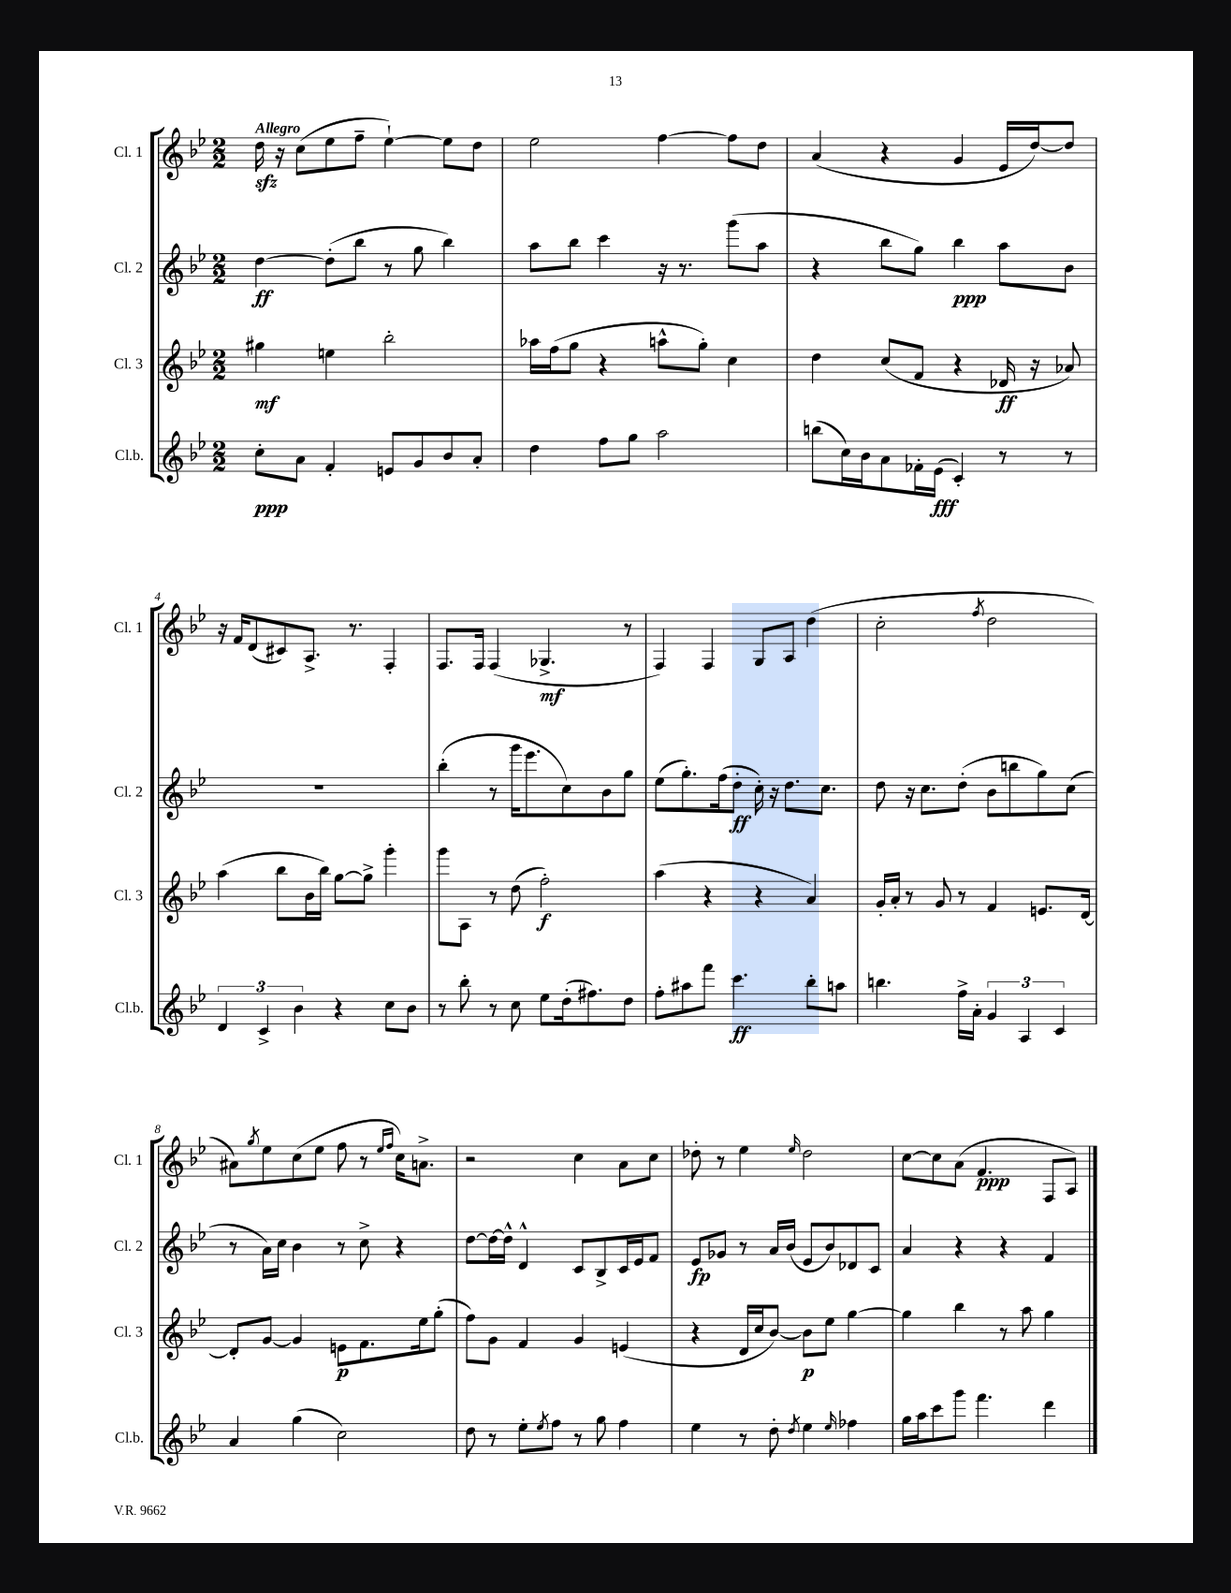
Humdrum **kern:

**kern	**dynam	**kern	**dynam	**kern	**dynam	**kern	**dynam
*part4	*part4	*part3	*part3	*part2	*part2	*part1	*part1
*staff4	*staff4	*staff3	*staff3	*staff2	*staff2	*staff1	*staff1
*I"Cl.b.	*	*I"Cl. 3	*	*I"Cl. 2	*	*I"Cl. 1	*
*I'Cl.b.	*	*I'Cl. 3	*	*I'Cl. 2	*	*I'Cl. 1	*
*clefG2	*	*clefG2	*	*clefG2	*	*clefG2	*
*k[b-e-]	*	*k[b-e-]	*	*k[b-e-]	*	*k[b-e-]	*
*M2/2	*	*M2/2	*	*M2/2	*	*M2/2	*
=1	=1	=1	=1	=1	=1	=1	=1
!	!	!	!	!	!	!LO:TX:a:B:t=Allegro	!
8cc'\L	ppp	4gg#X\	mf	[4dd\	ff	16ddzz\	.
.	.	.	.	.	.	16r	.
8a\J	.	.	.	.	.	(8cc\L	.
4f'/	.	4een\	.	(8dd'\L]	.	8ee-\	.
.	.	.	.	8bb-\J	.	8ff~\J	.
8en/L	.	2bb-'\	.	8r	.	[4ee-`\)	.
8g/	.	.	.	8gg\	.	.	.
8b-/	.	.	.	4bb-\)	.	8ee-\L]	.
8a'/J	.	.	.	.	.	8dd\J	.
=2	=2	=2	=2	=2	=2	=2	=2
4dd\	.	16aa-X\LL	.	8aa\L	.	2ee-\	.
.	.	(16ff\J	.	.	.	.	.
.	.	8gg\J	.	8bb-\J	.	.	.
8ff\L	.	4r	.	4ccc\	.	.	.
8gg\J	.	.	.	.	.	.	.
2aa\	.	8aan^^\L	.	16r	.	[4ff\	.
.	.	.	.	8.r	.	.	.
.	.	8gg'\J)	.	.	.	.	.
.	.	4cc\	.	(8ggg\L	.	8ff\L]	.
.	.	.	.	8aa\J	.	8dd\J	.
=3	=3	=3	=3	=3	=3	=3	=3
(8bbn\L	.	4dd\	.	4r	.	(4a/	.
16cc\L)	.	.	.	.	.	.	.
16b-\J	.	.	.	.	.	.	.
8a\	.	(8cc/L	.	8bb-\L	.	4r	.
16f-X'\L	.	8f/J	.	8gg\J)	.	.	.
(16e-\JJ	fff	.	.	.	.	.	.
4c'/)	.	4r	.	4bb-\	ppp	4g/	.
8r	.	16d-X/	ff	8aa\L	.	16e-/LL	.
.	.	16r	.	.	.	[16dd/J)	.
8r	.	8a-X/)	.	8b-\J	.	8dd/J]	.
!!LO:LB:g=z
=4	=4	=4	=4	=4	=4	=4	=4
6d/	.	(4aa\	.	1r	.	16r	.
.	.	.	.	.	.	16f/KL	.
.	.	.	.	.	.	(8d/	.
6c^/	.	.	.	.	.	.	.
.	.	8bb-\L	.	.	.	8c#X/)	.
6b-\	.	.	.	.	.	.	.
.	.	16b-\L	.	.	.	8.A^/J	.
.	.	16bb-\JJ)	.	.	.	.	.
4r	.	[8gg\L	.	.	.	.	.
.	.	.	.	.	.	8.r	.
.	.	8gg^\J]	.	.	.	.	.
8cc\L	.	4ggg'\	.	.	.	4F'/	.
8b-\J	.	.	.	.	.	.	.
=5	=5	=5	=5	=5	=5	=5	=5
8r	.	8ggg\L	.	(4bb-'\	.	8.F/L	.
8bb-'\	.	8A\J	.	.	.	.	.
.	.	.	.	.	.	16F/Jk	.
8r	.	8r	.	8r	.	(4F/	.
8cc\	.	(8dd\	.	16ggg\KL	.	.	.
.	.	.	.	8.eee-\	.	.	.
8ee-\L	.	2ff'\)	f	.	.	4.G-X^/	mf
(16dd'\k	.	.	.	8cc\)	.	.	.
8.ff#X\)	.	.	.	.	.	.	.
.	.	.	.	8b-\	.	.	.
8dd\J	.	.	.	8gg\J	.	8r	.
=6	=6	=6	=6	=6	=6	=6	=6
8ff'\L	.	(4aa\	.	(8ee-\L	.	4F/)	.
8aa#X\	.	.	.	8.gg'\)	.	.	.
8fff\J	.	4r	.	.	.	4F/	.
.	.	.	.	(16ff\k	.	.	.
4.ccc\	ff	.	.	8dd'\J	ff	.	.
.	.	4r	.	16cc'\)	.	8G/L	.
.	.	.	.	16r	.	.	.
.	.	.	.	8.dd\L	.	8A/J	.
8bb-'\L	.	4a/)	.	.	.	(4dd\	.
.	.	.	.	8.cc\J	.	.	.
8aan\J	.	.	.	.	.	.	.
=7	=7	=7	=7	=7	=7	=7	=7
4.bbn\	.	16g'/LL	.	8dd\	.	2cc'\	.
.	.	16a'/JJ	.	.	.	.	.
.	.	8r	.	16r	.	.	.
.	.	.	.	8.cc\L	.	.	.
.	.	8g/	.	.	.	.	.
16ff^\LL	.	8r	.	(8dd'\J	.	.	.
16a'\JJ	.	.	.	.	.	.	.
.	.	.	.	.	.	8qff/	.
6g/	.	4f/	.	8b-\L	.	2dd\	.
.	.	.	.	8bbn\	.	.	.
6A/	.	.	.	.	.	.	.
.	.	8.en/L	.	8gg\)	.	.	.
6c/	.	.	.	.	.	.	.
.	.	.	.	(8cc\J	.	.	.
.	.	[16d/Jk	.	.	.	.	.
!!LO:LB:g=z
=8	=8	=8	=8	=8	=8	=8	=8
4a/	.	8d'/L]	.	8r	.	8a#X\L)	.
.	.	.	.	.	.	8qgg/	.
.	.	[8g/J	.	16a\LL)	.	8ee-\	.
.	.	.	.	16cc\JJ	.	.	.
(4gg\	.	4g/]	.	4b-\	.	(8cc\	.
.	.	.	.	.	.	8ee-\J	.
2cc\)	.	8en\L	p	8r	.	8ff\	.
.	.	8.f\	.	8cc^\	.	8r	.
.	.	.	.	.	.	16qqee-/LL	.
.	.	.	.	.	.	16qqff/JJ	.
.	.	.	.	4r	.	16cc\KL)	.
.	.	16ee-\k	.	.	.	8.an^\J	.
.	.	(8gg'\J	.	.	.	.	.
=9	=9	=9	=9	=9	=9	=9	=9
8dd\	.	8ff\L)	.	[8dd\L	.	2r	.
8r	.	8g\J	.	16dd\L_	.	.	.
.	.	.	.	16dd^^\JJ]	.	.	.
8ee-'\L	.	4f/	.	4d^^/	.	.	.
8qee-/	.	.	.	.	.	.	.
8ff\J	.	.	.	.	.	.	.
8r	.	4g/	.	8c/L	.	4cc\	.
8gg\	.	.	.	8B-^/	.	.	.
4ff\	.	(4en/	.	16c/L	.	8a\L	.
.	.	.	.	16e-/J	.	.	.
.	.	.	.	8f/J	.	8cc\J	.
=10	=10	=10	=10	=10	=10	=10	=10
4ee-\	.	4r	.	8e-/L	fp	8dd-X'\	.
.	.	.	.	8g-X/J	.	8r	.
8r	.	16d/LL	.	8r	.	4ee-\	.
.	.	16cc/J	.	.	.	.	.
8dd'\	.	[8b-/J)	.	16a/LL	.	.	.
.	.	.	.	(16b-/JJ	.	.	.
8qdd/	.	.	.	.	.	16qqee-/	.
4ee-\	.	8b-\L]	p	8e-/L	.	2dd-\	.
.	.	8ee-\J	.	8b-/)	.	.	.
16qqee-/	.	.	.	.	.	.	.
4ff-X\	.	[4gg\	.	8d-X/	.	.	.
.	.	.	.	8c/J	.	.	.
=11	=11	=11	=11	=11	=11	=11	=11
16gg\LL	.	4gg\]	.	4a/	.	[8cc\L	.
16aa\J	.	.	.	.	.	.	.
8ccc\	.	.	.	.	.	8cc\]	.
8ggg\J	.	4bb-\	.	4r	.	(8a\J	.
4.fff\	.	.	.	.	.	4.f/	ppp
.	.	8r	.	4r	.	.	.
.	.	8aa\	.	.	.	.	.
4ddd\	.	4gg\	.	4f/	.	8F/L	.
.	.	.	.	.	.	8A/J)	.
==	==	==	==	==	==	==	==
*-	*-	*-	*-	*-	*-	*-	*-
